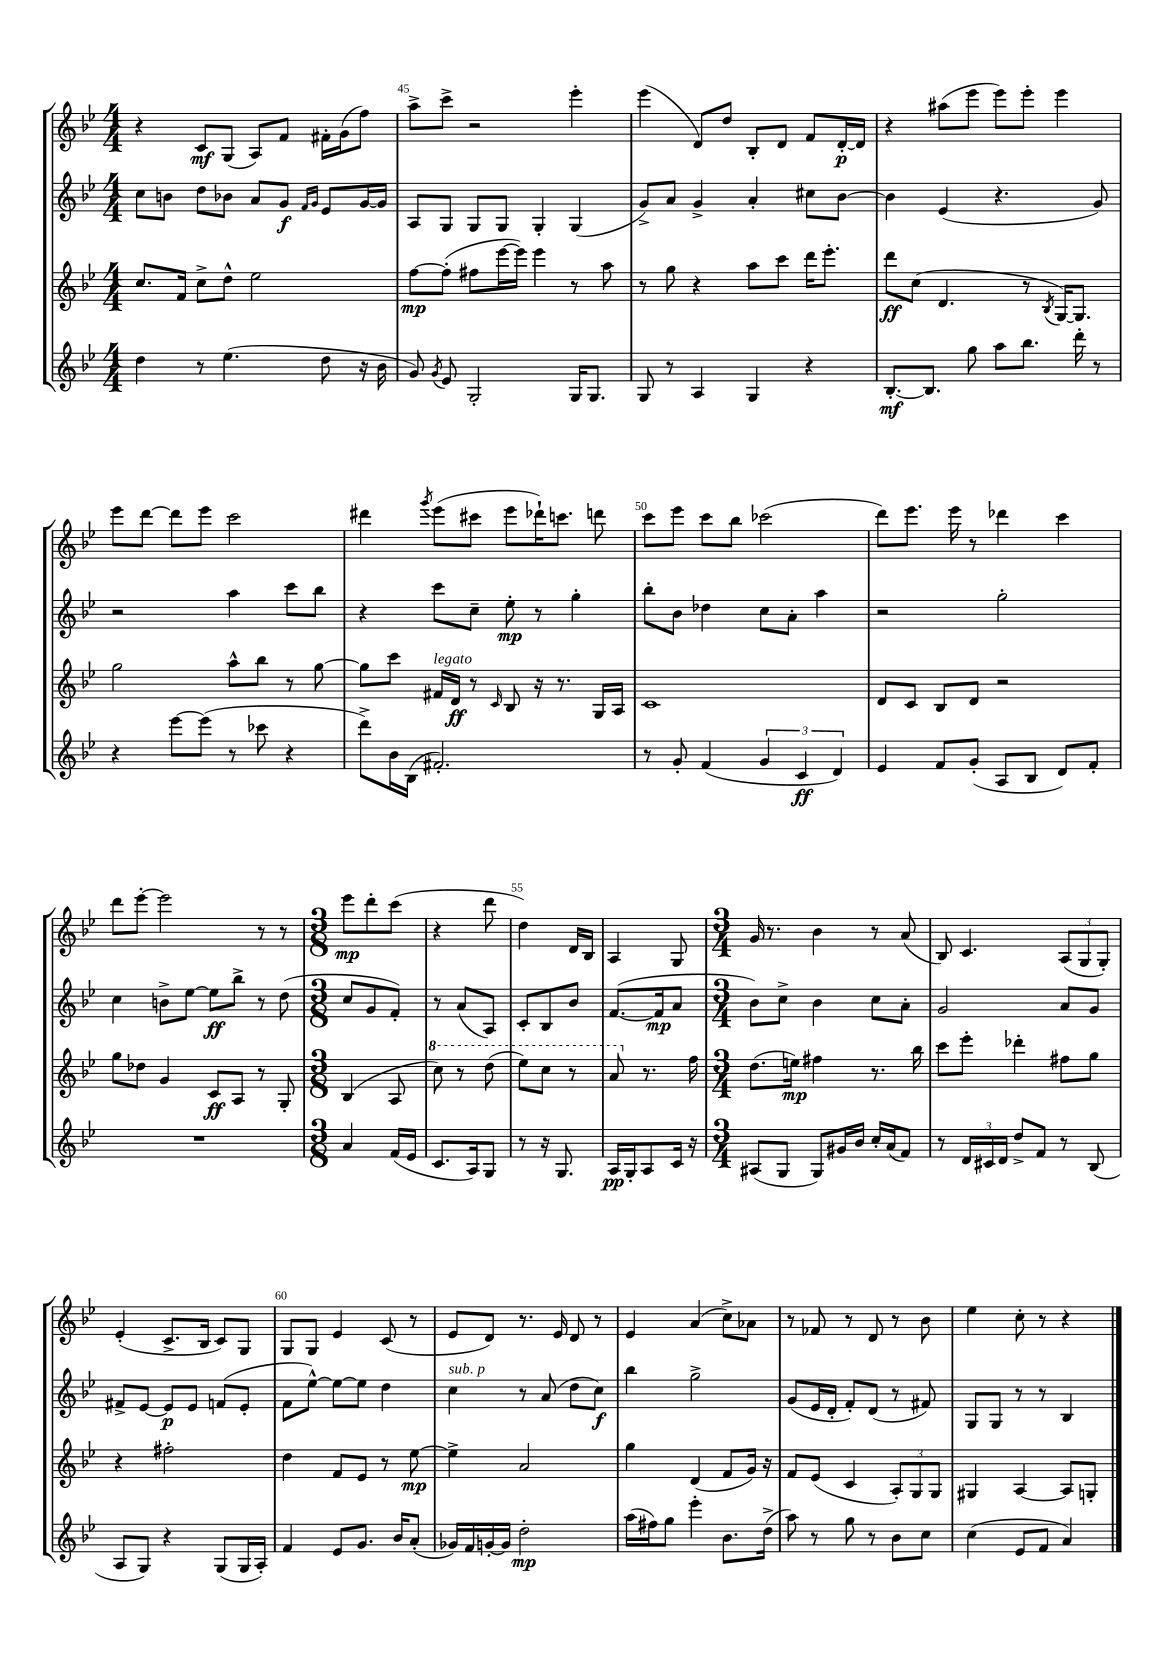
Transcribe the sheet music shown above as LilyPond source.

<<
\new StaffGroup <<
\new Staff = "s0" {
    \clef treble \key bes \major \numericTimeSignature \time 4/4
    \autoBeamOff r4 c'8[\mf g8]( a8[) f'8] fis'16[-. g'16( f''8]) |
    a''8[-> c'''8]-> r2 ees'''4-. |
    ees'''4( d'8[) d''8] bes8[-. d'8] f'8[ d'16~-.\p d'16] |
    r4 ais''8[( ees'''8] ees'''8[) ees'''8]-. ees'''4 |
    ees'''8[ d'''8]~ d'''8[ ees'''8] c'''2 |
    dis'''4 \acciaccatura { g'''8 } ees'''8[( cis'''8] ees'''8[ des'''16-!) c'''8.] d'''8 |
    c'''8[ ees'''8] c'''8[ bes''8] ces'''2( |
    d'''8[) ees'''8.] ees'''16 r8 des'''4 c'''4 |
    d'''8[ ees'''8]~-. ees'''2 r8 r8 |
    \numericTimeSignature \time 3/8 ees'''8[\mp d'''8-. c'''8]( |
    r4 d'''8 |
    d''4) d'16[ bes16] |
    a4 g8 |
    \numericTimeSignature \time 3/4 g'16 r8. bes'4 r8 a'8( |
    bes8) c'4. \tuplet 3/2 { a8[( g8 g8]-.) } |
    ees'4-.( c'8.[-> bes16] c'8[) g8] |
    g8[ g8] ees'4 c'8( r8 |
    ees'8[ d'8]) r8. ees'16 d'8 r8 |
    ees'4 a'4( c''8[->) aes'8] |
    r8 fes'8 r8 d'8 r8 bes'8 |
    ees''4 c''8-. r8 r4 \bar "|." |
}
\new Staff = "s1" {
    \clef treble \key bes \major \numericTimeSignature \time 4/4
    \autoBeamOff c''8[ b'8] d''8[ bes'8] a'8[ g'8]\f \grace { f'16[ g'16] } ees'8[ g'16~ g'16] |
    a8[ g8] g8[ g8] g4-. g4( |
    g'8[->) a'8] g'4-> a'4-. cis''8[ bes'8]~ |
    bes'4 ees'4( r4. g'8) |
    r2 a''4 c'''8[ bes''8] |
    r4 c'''8[ c''8]-- ees''8-.\mp r8 g''4-. |
    bes''8[-. bes'8] des''4 c''8[ a'8]-. a''4 |
    r2 g''2-. |
    c''4 b'8[-> ees''8]~ ees''8[\ff bes''8]-> r8 d''8( |
    \numericTimeSignature \time 3/8 c''8[ g'8 f'8]-.) |
    r8 a'8[( a8]) |
    c'8[-. bes8 bes'8] |
    f'8.[~( f'16\mp a'8] |
    \numericTimeSignature \time 3/4 bes'8[) c''8]-> bes'4 c''8[ a'8]-. |
    g'2 a'8[ g'8] |
    fis'8[-> ees'8]~ ees'8[\p ees'8] f'8[( ees'8]-. |
    f'8[ ees''8]~-^) ees''8[~ ees''8] d''4 |
    c''4^\markup { \italic "sub. p" } r8 a'8( d''8[ c''8]\f) |
    bes''4 g''2-> |
    g'8[( ees'16 d'16]-. f'8[-.) d'8]( r8 fis'8) |
    g8[ g8] r8 r8 bes4 \bar "|." |
}
\new Staff = "s2" {
    \clef treble \key bes \major \numericTimeSignature \time 4/4
    \autoBeamOff c''8.[ f'16] c''8[-> d''8]-^ ees''2 |
    f''8[~\mp f''8]-.( fis''8[ ees'''16~ ees'''16]) ees'''4 r8 a''8 |
    r8 g''8 r4 a''8[ c'''8] d'''16[ ees'''8.]-. |
    d'''8[\ff c''8]( d'4. r8 \acciaccatura { bes8 } g16[~) g8.] |
    g''2 a''8[-^ bes''8] r8 g''8~ |
    g''8[ c'''8] fis'16[^\markup { \italic "legato" } d'16]\ff r8 \grace { c'16 } bes8 r16 r8. g16[ a16] |
    c'1 |
    d'8[ c'8] bes8[ d'8] r2 |
    g''8[ des''8] g'4 c'8[\ff a8] r8 g8-. |
    \numericTimeSignature \time 3/8 bes4( a8 |
    \ottava #1 c'''8) r8 d'''8( |
    ees'''8[) c'''8] r8 |
    a''8 \ottava #0 r8. f''16 |
    \numericTimeSignature \time 3/4 d''8.[( e''16]\mp) fis''4 r8. bes''16 |
    c'''8[ ees'''8]-. des'''4-. fis''8[ g''8] |
    r4 fis''2-. |
    d''4 f'8[ ees'8] r8 ees''8~\mp |
    ees''4-> a'2 |
    g''4 d'4( f'8[ g'16]) r16 |
    f'8[ ees'8]( c'4 \tuplet 3/2 { a8[-.) g8 g8] } |
    gis4 a4~ a8[ g8]-. \bar "|." |
}
\new Staff = "s3" {
    \clef treble \key bes \major \numericTimeSignature \time 4/4
    \autoBeamOff d''4 r8 ees''4.( d''8 r16 bes'16 |
    g'8) \acciaccatura { g'8 } ees'8 g2-. g16[ g8.] |
    g8 r8 a4 g4 r4 |
    bes8.[~-.\mf bes8.] g''8 a''8[ bes''8.] d'''16-. r8 |
    r4 ees'''8[~ ees'''8]( r8 ces'''8 r4 |
    d'''8[->) bes'16 bes16]( fis'2.-.) |
    r8 g'8-. f'4( \tuplet 3/2 { g'4 c'4\ff d'4) } |
    ees'4 f'8[ g'8]-.( a8[ bes8] d'8[) f'8]-. |
    R1 |
    \numericTimeSignature \time 3/8 a'4 f'16[( ees'16] |
    c'8.[ a16) g8] |
    r8 r16 g8. |
    a16[\pp g16-. a8 c'16] r16 |
    \numericTimeSignature \time 3/4 ais8[( g8] g8[) gis'16 bes'16] c''16[-. a'16( f'8]) |
    r8 \tuplet 3/2 { d'16[ cis'16 d'16] } d''8[-> f'8] r8 bes8( |
    a8[ g8]) r4 g8[( g16 a16]-.) |
    f'4 ees'8[ g'8.] bes'16[ a'8]-.( |
    ges'16[) f'16 g'16~-. g'16] d''2-.\mp |
    a''16[( fis''16) g''8] ees'''4-. bes'8.[ d''16]->( |
    a''8) r8 g''8 r8 bes'8[ c''8] |
    c''4( ees'8[ f'8] a'4) \bar "|." |
}
>>
>>
\layout { \context { \Score currentBarNumber = #44 \override BarNumber.break-visibility = ##(#f #t #t) barNumberVisibility = #(every-nth-bar-number-visible 5) } }
